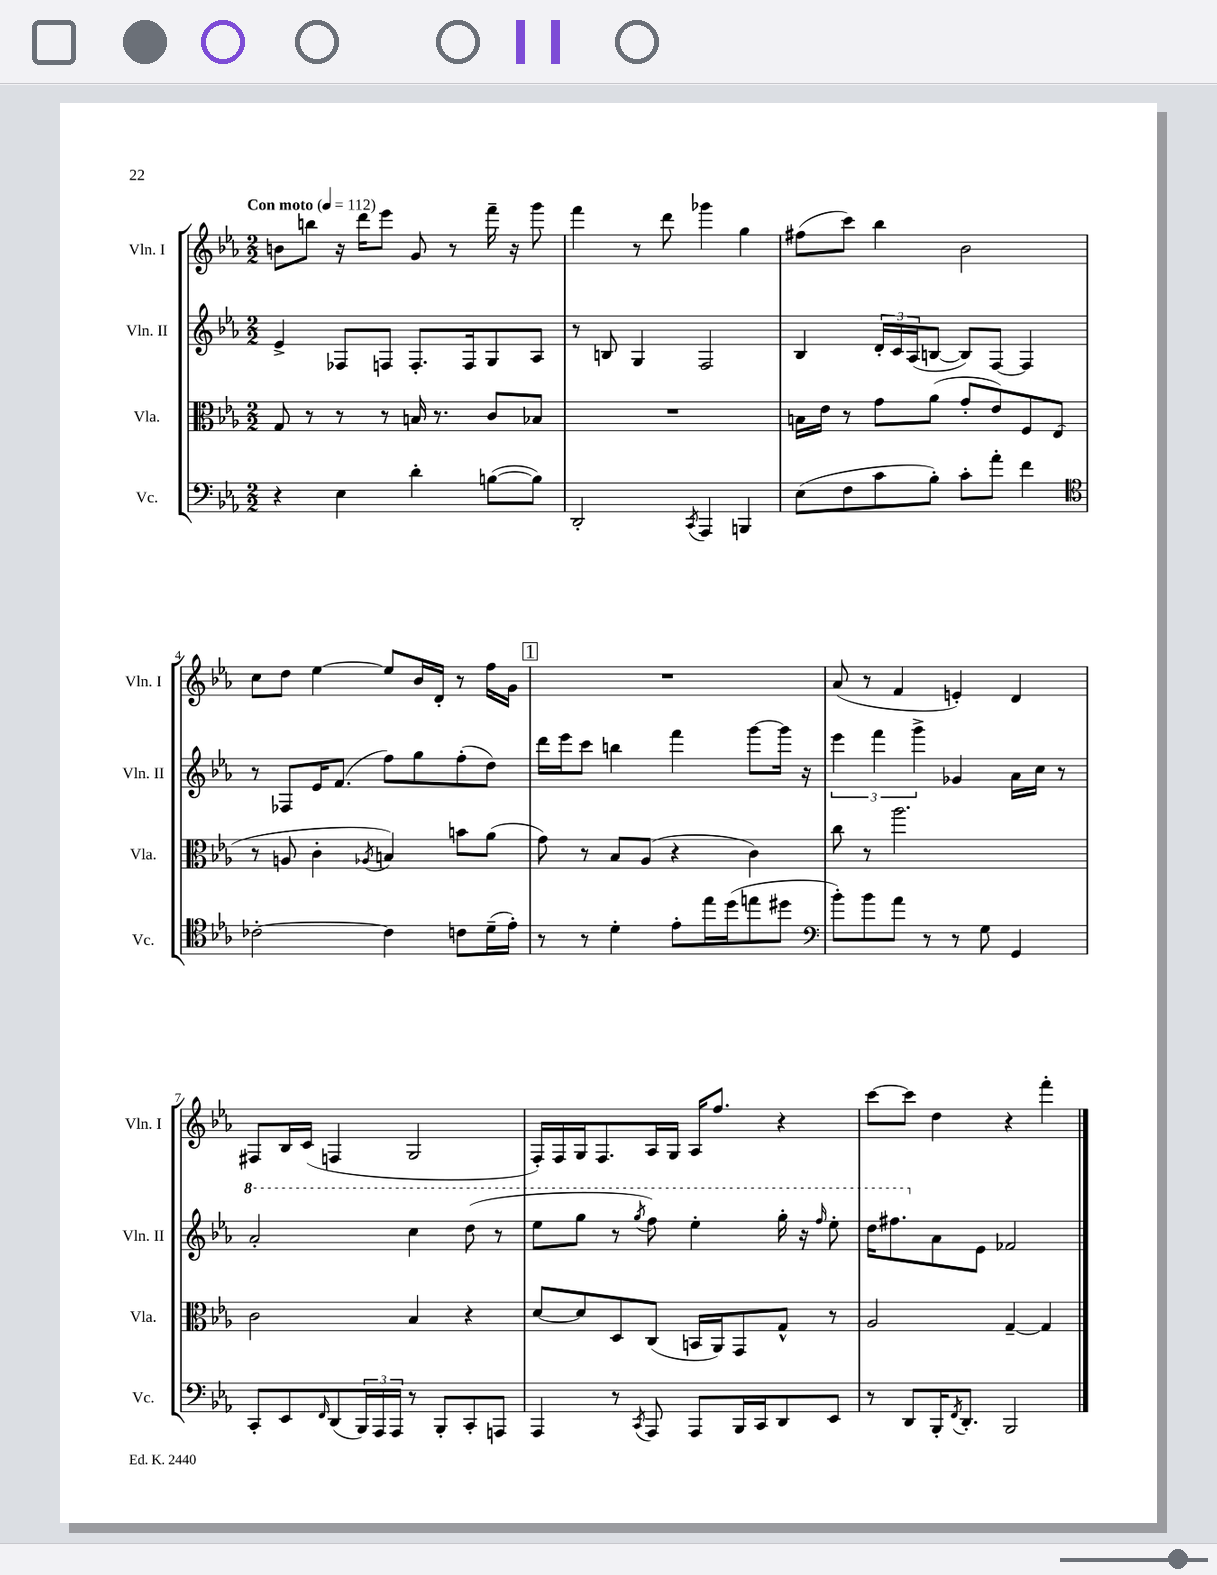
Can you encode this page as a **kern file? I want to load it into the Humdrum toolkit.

**kern	**kern	**kern	**kern
*staff4	*staff3	*staff2	*staff1
*clefF4	*clefC3	*clefG2	*clefG2
*k[b-e-a-]	*k[b-e-a-]	*k[b-e-a-]	*k[b-e-a-]
*M2/2	*M2/2	*M2/2	*M2/2
*MM112	*MM112	*MM112	*MM112
4r	8G	4e-^	8b
.	8r	.	8bb
4E-	8r	8F-	16r
.	.	.	16ddd
.	8r	8F	8eee-
4d'	16B	8.F'	8g
.	8.r	.	.
.	.	.	8r
.	.	16F	.
([8B	8c	8G	16fff~
.	.	.	16r
8B])	8B-	8A-	8ggg
=	=	=	=
2DD'	1r	8r	4fff
.	.	8B	.
.	.	4G	8r
.	.	.	8ddd
8qCC	.	.	.
4AAA-	.	2F	4ggg-
4BBB	.	.	4gg
=	=	=	=
(8E-	16B	4B-	(8ff#
.	16e-	.	.
8F	8r	.	8ccc)
8c	8g	24d'	4bb-
.	.	24c	.
.	.	(24A-	.
8B-')	(8a-	[8B	.
8c'	8g'	8B])	2b-
8a-'	8e-)	[8F	.
4f	8F	4F]	.
.	(8E-	.	.
=	=	=	=
*clefC4	*	*	*
[2c-'	8r	8r	8cc
.	8A	8F-	8dd
.	4c'	16e-	[4ee-
.	.	(8.f	.
.	8qA-	.	.
4c-]	4B)	8ff)	8ee-]
.	.	8gg	16b-
.	.	.	16d'
8c	8b	(8ff'	8r
(16d~	(8a-	8dd)	16ff
16e-')	.	.	16g
=	=	=	=
8r	8g)	16ddd	1r
.	.	16eee-	.
8r	8r	8ccc	.
4d'	8B-	4bb	.
.	(8A-	.	.
8e-'	4r	4fff	.
16ee-	.	.	.
(16dd	.	.	.
8ee	4c)	[8ggg	.
8dd#	.	16ggg]	.
.	.	16r	.
=	=	=	=
*clefF4	*	*	*
8b-')	8cc	6eee-	(8a-
8b-	8r	.	8r
.	.	6fff	.
8a-	2.aa-	.	4f
.	.	6ggg^	.
8r	.	.	.
8r	.	4g-	4e')
8G	.	.	.
4GG	.	16a-	4d
.	.	16cc	.
.	.	8r	.
=	=	=	=
8CC'	2c	2aa-'	8F#
8EE-	.	.	16B-
.	.	.	(16c
16qqFF	.	.	.
(8DD	.	.	4F
24BBB-)	.	.	.
24AAA-	.	.	.
24AAA-	.	.	.
8r	4B-	4ccc	2G
8BBB-'	.	.	.
8CC'	4r	(8ddd	.
8AAA	.	8r	.
=	=	=	=
4AAA-	[8d	8eee-	16F')
.	.	.	16F
.	8d]	8ggg	16G
.	.	.	8.F
8r	8D	8r	.
8qCC	.	8qggg	.
8AAA-	(8C	8fff)	16A-
.	.	.	16G
8AAA-	16BB	4eee-'	16A-
.	16AA-)	.	8.ff
16BBB-	8GG	.	.
16CC	.	.	.
8DD	8G^^	16ggg'	4r
.	.	16r	.
.	.	16qqfff	.
8EE-	8r	8eee-'	.
=	=	=	=
8r	2A-	16ddd	[8ccc
.	.	8.fff#	.
8DD	.	.	8ccc]
16BBB-'	.	8a-	4dd
8qFF	.	.	.
8.DD'	.	.	.
.	.	8e-	.
2BBB-	[4G~	2f-	4r
.	4G]	.	4fff'
==	==	==	==
*-	*-	*-	*-
